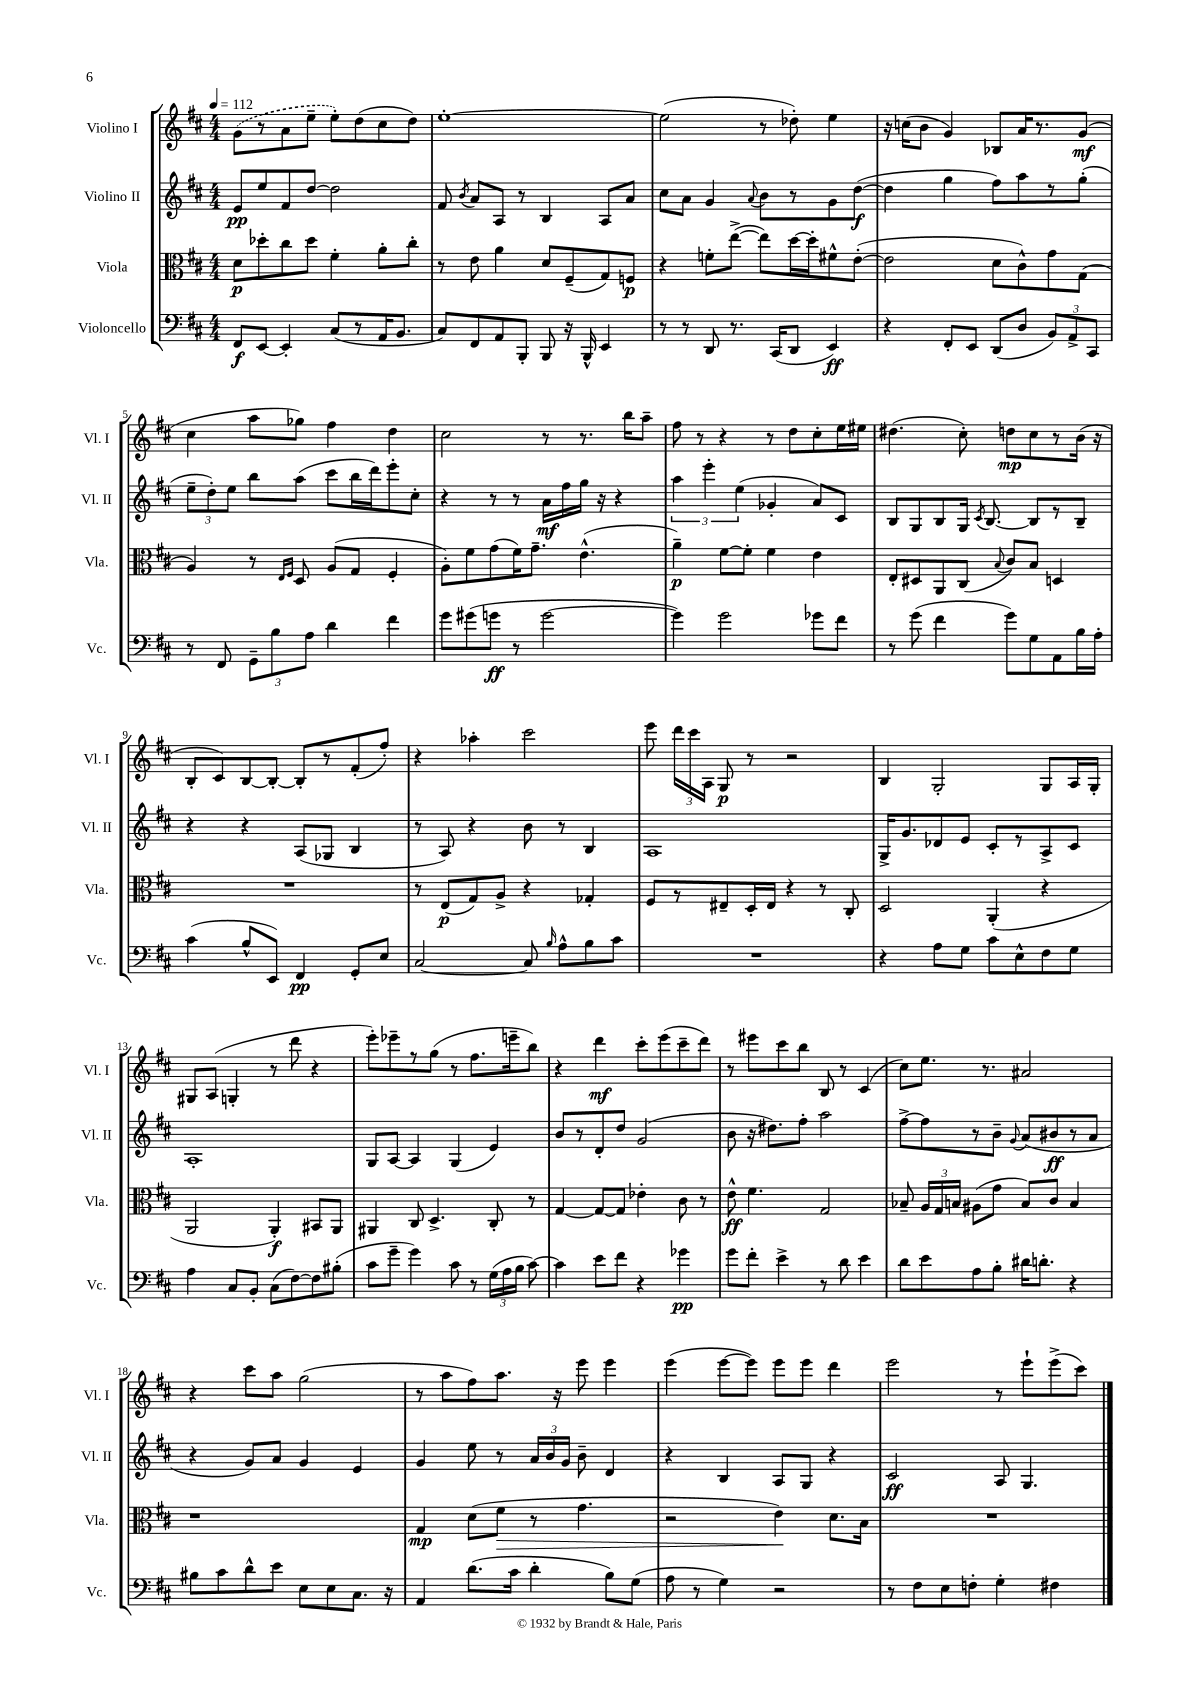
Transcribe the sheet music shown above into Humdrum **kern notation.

**kern	**kern	**kern	**kern
*staff4	*staff3	*staff2	*staff1
*clefF4	*clefC3	*clefG2	*clefG2
*k[f#c#]	*k[f#c#]	*k[f#c#]	*k[f#c#]
*M4/4	*M4/4	*M4/4	*M4/4
*MM112	*MM112	*MM112	*MM112
8FF#/L	8d\L	8e/L	(8g\L
[8EE/J	8dd-'\	8ee/	8r
4EE'/]	8cc#\	8f#/	8a\
.	8dd-\J	[8dd/J	8ee~\J
(8C#/L	4f#'\	2dd\]	8ee'\L)
8r	.	.	(8dd\
16AA/K	8a'\L	.	8cc#\
8.BB/J	.	.	.
.	8cc#'\J	.	8dd\J)
=	=	=	=
8C#/L)	8r	8f#/	[1ee'
.	.	8qb/	.
8FF#/	8e\	8a/L	.
8AA/	4a\	8A/J	.
8BBB'/J	.	8r	.
8BBB/	8d/L	4B/	.
16r	(8F#~/	.	.
16BBB^^/	.	.	.
4EE/	8G/)	8A/L	.
.	8F/J	8a/J	.
=	=	=	=
8r	4r	8cc#\L	(2ee\]
8r	.	8a\J	.
8DD/	8f'\L	4g/	.
8.r	([8ee^\J	.	.
.	.	8qqa/	.
.	8ee\]L)	8b\L	8r
(16CC#/LK	.	.	.
8DD/J	[16dd\L	8r	8dd-'\)
.	16dd'\]J	.	.
4EE/)	8f#^^\	8g\	4ee\
.	([8e'\J	([8dd\J	.
=	=	=	=
4r	2e\]	4dd\]	16r
.	.	.	(16cc\LK
.	.	.	8b\J
8FF#'/L	.	4gg\	4g/)
8EE/J	.	.	.
(8DD/L	8d\L	8ff#\L)	8B-/L
8D/J	8c#^^\)	8aa\	16a/K
.	.	.	8.r
12BB/L)	8g\	8r	.
12AA^/	.	.	.
.	(8G\J	(8gg'\J	(8g/J
12CC#/J	.	.	.
=	=	=	=
8r	4A/)	12ee~\L	4cc#\
.	.	12dd'\)	.
8FF#/	.	.	.
.	.	12ee\J	.
12GG~\L	8r	8bb\L	8aa\L
12B\	.	.	.
.	16qqE/LL	.	.
.	16qqF#/JJ	.	.
.	8D/	(8aa\J	8gg-\J)
12A\J	.	.	.
4d\	(8A/L	8ccc#\L	4ff#\
.	8G/J	16bb\L	.
.	.	16ddd\J)	.
4f#\	4F#'/	8eee'\	4dd\
.	.	8cc#'\J	.
=	=	=	=
8g\L	8A'\L)	4r	2cc#\
(8g#\	8f#\	.	.
8g\J	(8g\	8r	.
8r	16f#\K)	8r	.
.	8.g~\J	.	.
[2g\	.	16a\LL	8r
.	.	16ff#\	.
.	(4.e^^\	16gg\JJ	8.r
.	.	16r	.
.	.	4r	.
.	.	.	16bb\LK
.	.	.	8aa~\J
=	=	=	=
4g\])	4a~\)	6aa\	8ff#\
.	.	.	8r
.	.	6eee'\	.
2g\	[8f#\L	.	4r
.	.	(6ee\	.
.	8f#'\]J	.	.
.	4f#\	4g-'/	8r
.	.	.	8dd\L
8g-\L	4e\	8a/L)	8cc#'\
8f#\J	.	8c#/J	16ee\L
.	.	.	16ee#\JJ
=	=	=	=
8r	8E'/L	8B/L	(4.dd#\
(8g\	8D#/	8G/	.
4f#\	8AA/	8B/	.
.	(8C#/J	16G/Jk	8cc#'\)
.	.	8qc#/	.
.	.	[8.B/	.
.	8qqB/	.	.
8g\L)	8c#/L)	.	8dd\L
8G\	8B/J	8B/]L	8cc#\
8AA\	4D/	8r	8r
16B\L	.	8B~/J	(16b\Jk
16A'\JJ	.	.	16r
=	=	=	=
(4c#\	1r	4r	8B'/L
.	.	.	8c#/)
8B^^/L	.	4r	[8B/
8EE/J)	.	.	8B'/_J
4FF#/	.	(8A/L	8B'/]L
.	.	8G-/J	8r
8GG'/L	.	4B/	(8f#'/
8E/J	.	.	8ff#'/J)
=	=	=	=
[2C#/	8r	8r	4r
.	(8E/L	8A/)	.
.	8G/)	4r	4aa-'\
.	8A^/J	.	.
8C#/]	4r	8b\	2ccc#\
16qqB/	.	.	.
8A^^\L	.	8r	.
8B\	4G-'/	4B/	.
8c#\J	.	.	.
=	=	=	=
1r	8F#/L	1A	8eee\
.	8r	.	24ddd\LL
.	.	.	24ccc#\
.	.	.	24A\JJ
.	8E#~/	.	8G/
.	16D'/L	.	8r
.	16E#/JJ	.	.
.	4r	.	2r
.	8r	.	.
.	8C#'/	.	.
=	=	=	=
4r	2D/	16G^/LK	4B/
.	.	8.g/	.
8A\L	.	8d-/	2G'/
8G\J	.	8e/J	.
8c#\L	(4AA'/	8c#'/L	.
8E^^\	.	8r	.
8F#\	4r	8A^/	8G/L
8G\J	.	8c#/J	16A/L
.	.	.	16G'/JJ
=	=	=	=
4A\	2AA/	1A'	8G#/L
.	.	.	(8A/J
8C#/L	.	.	4G'/
8BB'/J	.	.	.
(8C#\L	4AA'/)	.	8r
[8F#\)	.	.	8ddd\
8F#\]	8BB#/L	.	4r
(8B#'\J	8AA/J	.	.
=	=	=	=
8c#\L	4AA#/	8G/L	8eee'\L)
8g~\J	.	[8A/J	8eee-~\
4g\)	8C#/	4A/]	8r
.	4.D^/	.	(8gg\J
8c#\	.	(4G/	8r
8r	.	.	8.ff#\L
(24G\LL	8C#'/	4e/)	.
24A\	.	.	.
.	.	.	16eee~\k
24B\JJ	.	.	.
[8c#\)	8r	.	8bb\J)
=	=	=	=
4c#\]	[4G/	8b/L	4r
.	.	8r	.
8e\L	8G/_L	8d'/	4ddd\
8f#\J	8G/]J	8dd/J	.
4r	4e-'\	(2g/	8ccc#'\L
.	.	.	(8eee\
4g-\	8c#\	.	8ccc#~\
.	8r	.	8ddd\J)
=	=	=	=
8g\L	8e^^\	8b\	8r
8f#'\J	4.f#\	16r	8eee#\L
.	.	8.dd#\L)	.
4e^\	.	.	8ccc#\
.	.	8ff#'\J	8bb\J
8r	2G/	2aa\	8B/
8d\	.	.	8r
4e\	.	.	(4c#/
=	=	=	=
8d\L	8B-~/	[8ff#^\L	8cc#\L)
8e\	24A/LL	8ff#\]	8.ee\J
.	24G/	.	.
.	24B/JJ	.	.
8A\	(8A#\L	8r	.
.	.	.	8.r
8B'\J	8g\J	8b~\J	.
.	.	8qqg/	.
16d#\LK	8B/L)	(8a/L	2a#/
8.d'\J	.	.	.
.	8c#/J	8b#/	.
4r	4B/	8r	.
.	.	8a/J	.
=	=	=	=
8B#\L	1r	4r	4r
8c#\	.	.	.
8d^^\	.	8g/L)	8ccc#\L
8e\J	.	8a/J	8aa\J
8E\L	.	4g/	(2gg\
8E\	.	.	.
8.C#\J	.	4e/	.
16r	.	.	.
=	=	=	=
4AA/	4G/	4g/	8r
.	.	.	8aa\L
(8.d\L	(8d\L	8ee\	8ff#\)
.	8f#\J	8r	8.aa\J
16c#\Jk	.	.	.
4d'\	8r	24a/LL	.
.	.	24b/	.
.	.	.	16r
.	.	24g/JJ	.
.	4.g\	8b~\	8eee\
8B\L)	.	4d/	4eee\
(8G\J	.	.	.
=	=	=	=
8A\	2r	4r	(4eee\
8r	.	.	.
4G\)	.	4B/	[8eee\L
.	.	.	8eee\]J)
2r	4e\)	8A/L	8eee\L
.	.	8G/J	8eee\J
.	8.d\L	4r	4ddd\
.	16B\Jk	.	.
=	=	=	=
8r	1r	2c#/	2eee\
8F#\L	.	.	.
8E\	.	.	.
8F'\J	.	.	.
4G'\	.	8A/	8r
.	.	4.G/	8eee`\L
4F#\	.	.	(8eee^\
.	.	.	8ccc#\J)
==	==	==	==
*-	*-	*-	*-
